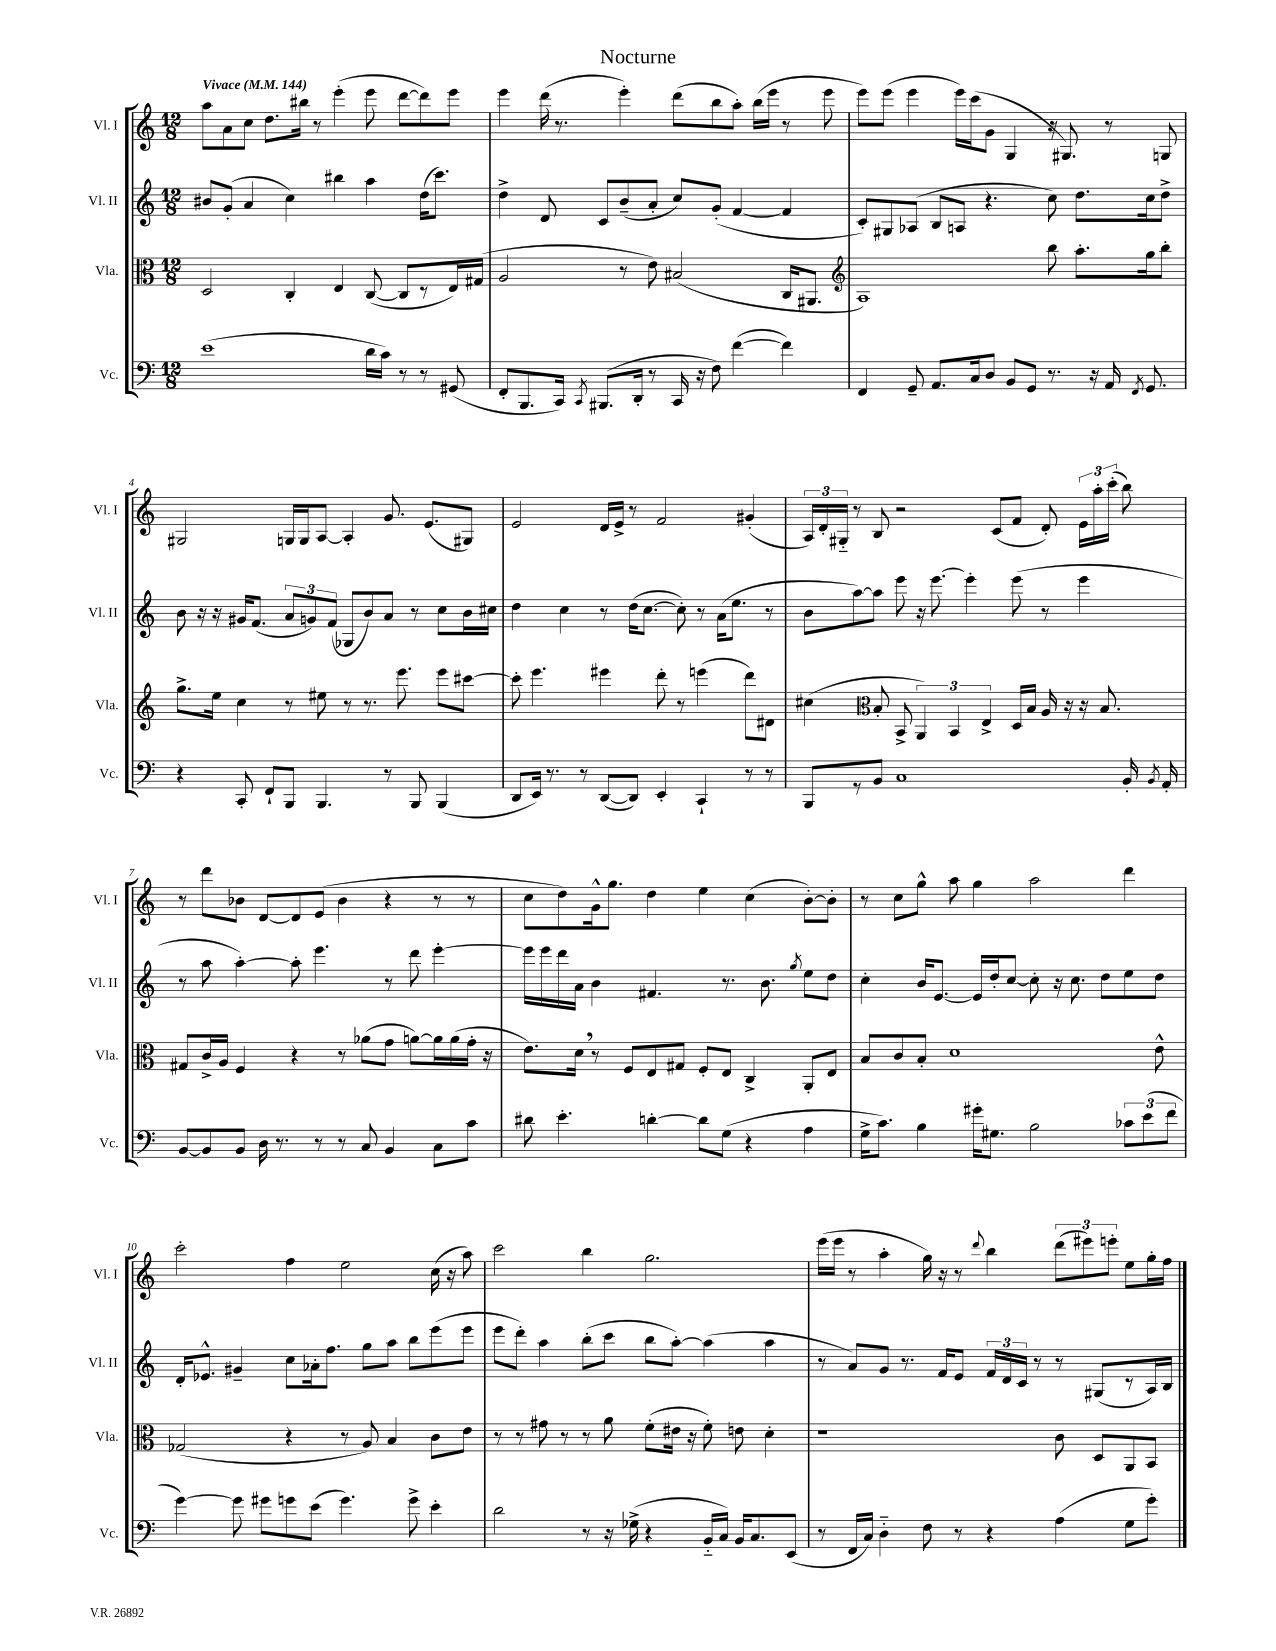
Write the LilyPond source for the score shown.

\header { title = "Nocturne" }
<<
\new StaffGroup <<
\new Staff = "s0" \with { instrumentName = "Vl. I" shortInstrumentName = "Vl. I" } {
    \clef treble \key c \major \numericTimeSignature \time 12/8 \tempo "Vivace" 4 = 144
    \autoBeamOff a''8[ a'8 c''8] d''8.[ bis''16] r8 e'''4-.( e'''8 d'''8[~ d'''8) e'''8] |
    e'''4 d'''16( r8. e'''4-.) d'''8[( b''8 a''8]-.) b''16[( e'''16] r8 e'''8 |
    e'''8[) e'''8]( e'''4 e'''16[) c'''16( g'8] g4 r16 gis8.) r8 g8 |
    gis2 g16[ g16 a8]~ a4-. g'8. e'8.[( gis8]) |
    e'2 d'16[ e'16]-> r8 f'2 gis'4-.( |
    \tuplet 3/2 { a16[) d'16-. gis16]-_ } r8 b8 r2 c'8[( f'8] d'8-.) \tuplet 3/2 { e'16[ a''16-. c'''16]-.( } b''8) |
    r8 d'''8[ bes'8] d'8[~ d'8 e'8]( bes'4 r4 r8 r8 |
    c''8[ d''8) g'16-^ g''8.] d''4 e''4 c''4( b'8[~-.) b'8]-. |
    r8 c''8[ g''8]-^ a''8 g''4 a''2 d'''4 |
    c'''2-. f''4 e''2 c''16( r16 a''8) |
    c'''2 b''4 g''2. |
    e'''16[( e'''16] r8 a''4-. g''16) r16 r8 \appoggiatura { d'''8 } b''4 \tuplet 3/2 { d'''8[( eis'''8) e'''8]-. } e''8[ g''16-. f''16] \bar "|." |
}
\new Staff = "s1" \with { instrumentName = "Vl. II" shortInstrumentName = "Vl. II" } {
    \clef treble \key c \major \numericTimeSignature \time 12/8
    \autoBeamOff bis'8[ g'8]-.( a'4 c''4) bis''4 a''4 d''16[( c'''8.]) |
    d''4-> d'8 c'8[ b'8--( a'8]-. c''8[) g'8]-.( f'4~ f'4 |
    c'8[-.) gis8 aes8]( b8[ a8] r4. c''8) d''8.[ c''16 d''8]-> |
    b'8 r16 r16 gis'16[ f'8.]( \tuplet 3/2 { a'8[ g'8) f'8]( } ges8[ b'8) a'8] r8 c''8[ b'16 cis''16] |
    d''4 c''4 r8 d''16[( c''8.]~ c''8-.) r8 a'16[( e''8.] r8 |
    b'8[ a''8~) a''8] e'''8 r16 e'''8.~ e'''4-. e'''8( r8 e'''4 |
    r8 a''8 a''4~-.) a''8-. e'''4. r8 d'''8 e'''4~-. |
    e'''16[ e'''16 d'''16 a'16] b'4 fis'4. r8. b'8. \acciaccatura { g''8 } e''8[ d''8] |
    c''4-. b'16[ e'8.]~ e'16[ d''16-. c''8]~ c''8-. r16 c''8. d''8[ e''8 d''8] |
    d'16[-. ees'8.]-^ gis'4-- c''8[ aes'16-. f''8.] g''8[ a''8] b''8[ e'''8( e'''8] |
    e'''8[ d'''8]-.) a''4 b''8[-.( c'''8] b''8[ a''8]~-.) a''4( a''4 |
    r8 a'8[) g'8] r8. f'16[ e'8] \tuplet 3/2 { f'16[ d'16 c'16] } r8 r8 gis8[( r8 a16) b16] \bar "|." |
}
\new Staff = "s2" \with { instrumentName = "Vla." shortInstrumentName = "Vla." } {
    \clef alto \key c \major \numericTimeSignature \time 12/8
    \autoBeamOff d2 c4-. e4 c8~( c8[ r8 e16) gis16]( |
    a2 r8 e'8) bis2( c16[ ais,8.] |
    \clef treble a1) b''8 a''8.[-. g''16 b''8]-. |
    g''8.[-> e''16] c''4 r8 eis''8 r8 r8. e'''8. e'''8[ cis'''8]~ |
    cis'''8-. e'''4. eis'''4 d'''8-. r8 e'''4( d'''8[) dis'8] |
    cis''4( \clef alto b8-. b,8-> \tuplet 3/2 { a,4) b,4 e4-> } d16[ b16] a16 r16 r16 b8. |
    gis8[ c'16-> a16] f4 r4 r8 aes'8[( g'8] a'8[~) a'16 a'16( g'16]-. r16 |
    e'8.[) d'16] \breathe r8 f8[ e8 gis8] f8[-. e8] c4-> a,8[-. e8] |
    b8[ c'8 b8]-. d'1 e'8-^ |
    ges2( r4 r8 a8) b4 c'8[ e'8] |
    r8 r8 gis'8 r8 r8 a'8 f'8[-.( eis'16] r16 f'8-.) e'8 d'4-. |
    r1 c'8 d8[ a,8 b,8] \bar "|." |
}
\new Staff = "s3" \with { instrumentName = "Vc." shortInstrumentName = "Vc." } {
    \clef bass \key c \major \numericTimeSignature \time 12/8
    \autoBeamOff e'1( d'16[ c'16]) r8 r8 gis,8( |
    f,8[-. b,,8. c,16]) \acciaccatura { c,8 } bis,,8.[( d,16]-. r8 c,16 r16 f8) f'4~( f'4) |
    f,4 g,8-- a,8.[ c16 d8] b,8[ g,8] r8. r16 a,16 \acciaccatura { f,8 } g,8. |
    r4 c,8-. f,8[-! b,,8] b,,4. r8 b,,8 b,,4( |
    d,8[ e,16]) r8. r8 d,8[~( d,8]) e,4-. c,4-! r8 r8 |
    b,,8[ r8 b,8] c1 b,16-. \acciaccatura { b,8 } a,16-. |
    b,8[~ b,8 b,8] d16 r8. r8 r8 c8 b,4 c8[ c'8] |
    dis'8 e'4.-. d'4~-. d'8[ g8]( r4 a4 |
    g16[-> c'8.]) b4 gis'16[-. gis8.] b2 \tuplet 3/2 { ces'8[ e'8( f'8] } |
    g'4~) g'8 gis'8[ g'8 e'8]( g'4.) g'8-> e'4-. |
    d'2 r8 r16 ges16->( r4 b,16[-_ c16]) b,16[ c8. e,8]( |
    r8 f,16[ c16]) d4-_ f8 r8 r4 a4( g8[ g'8]-.) \bar "|." |
}
>>
>>
